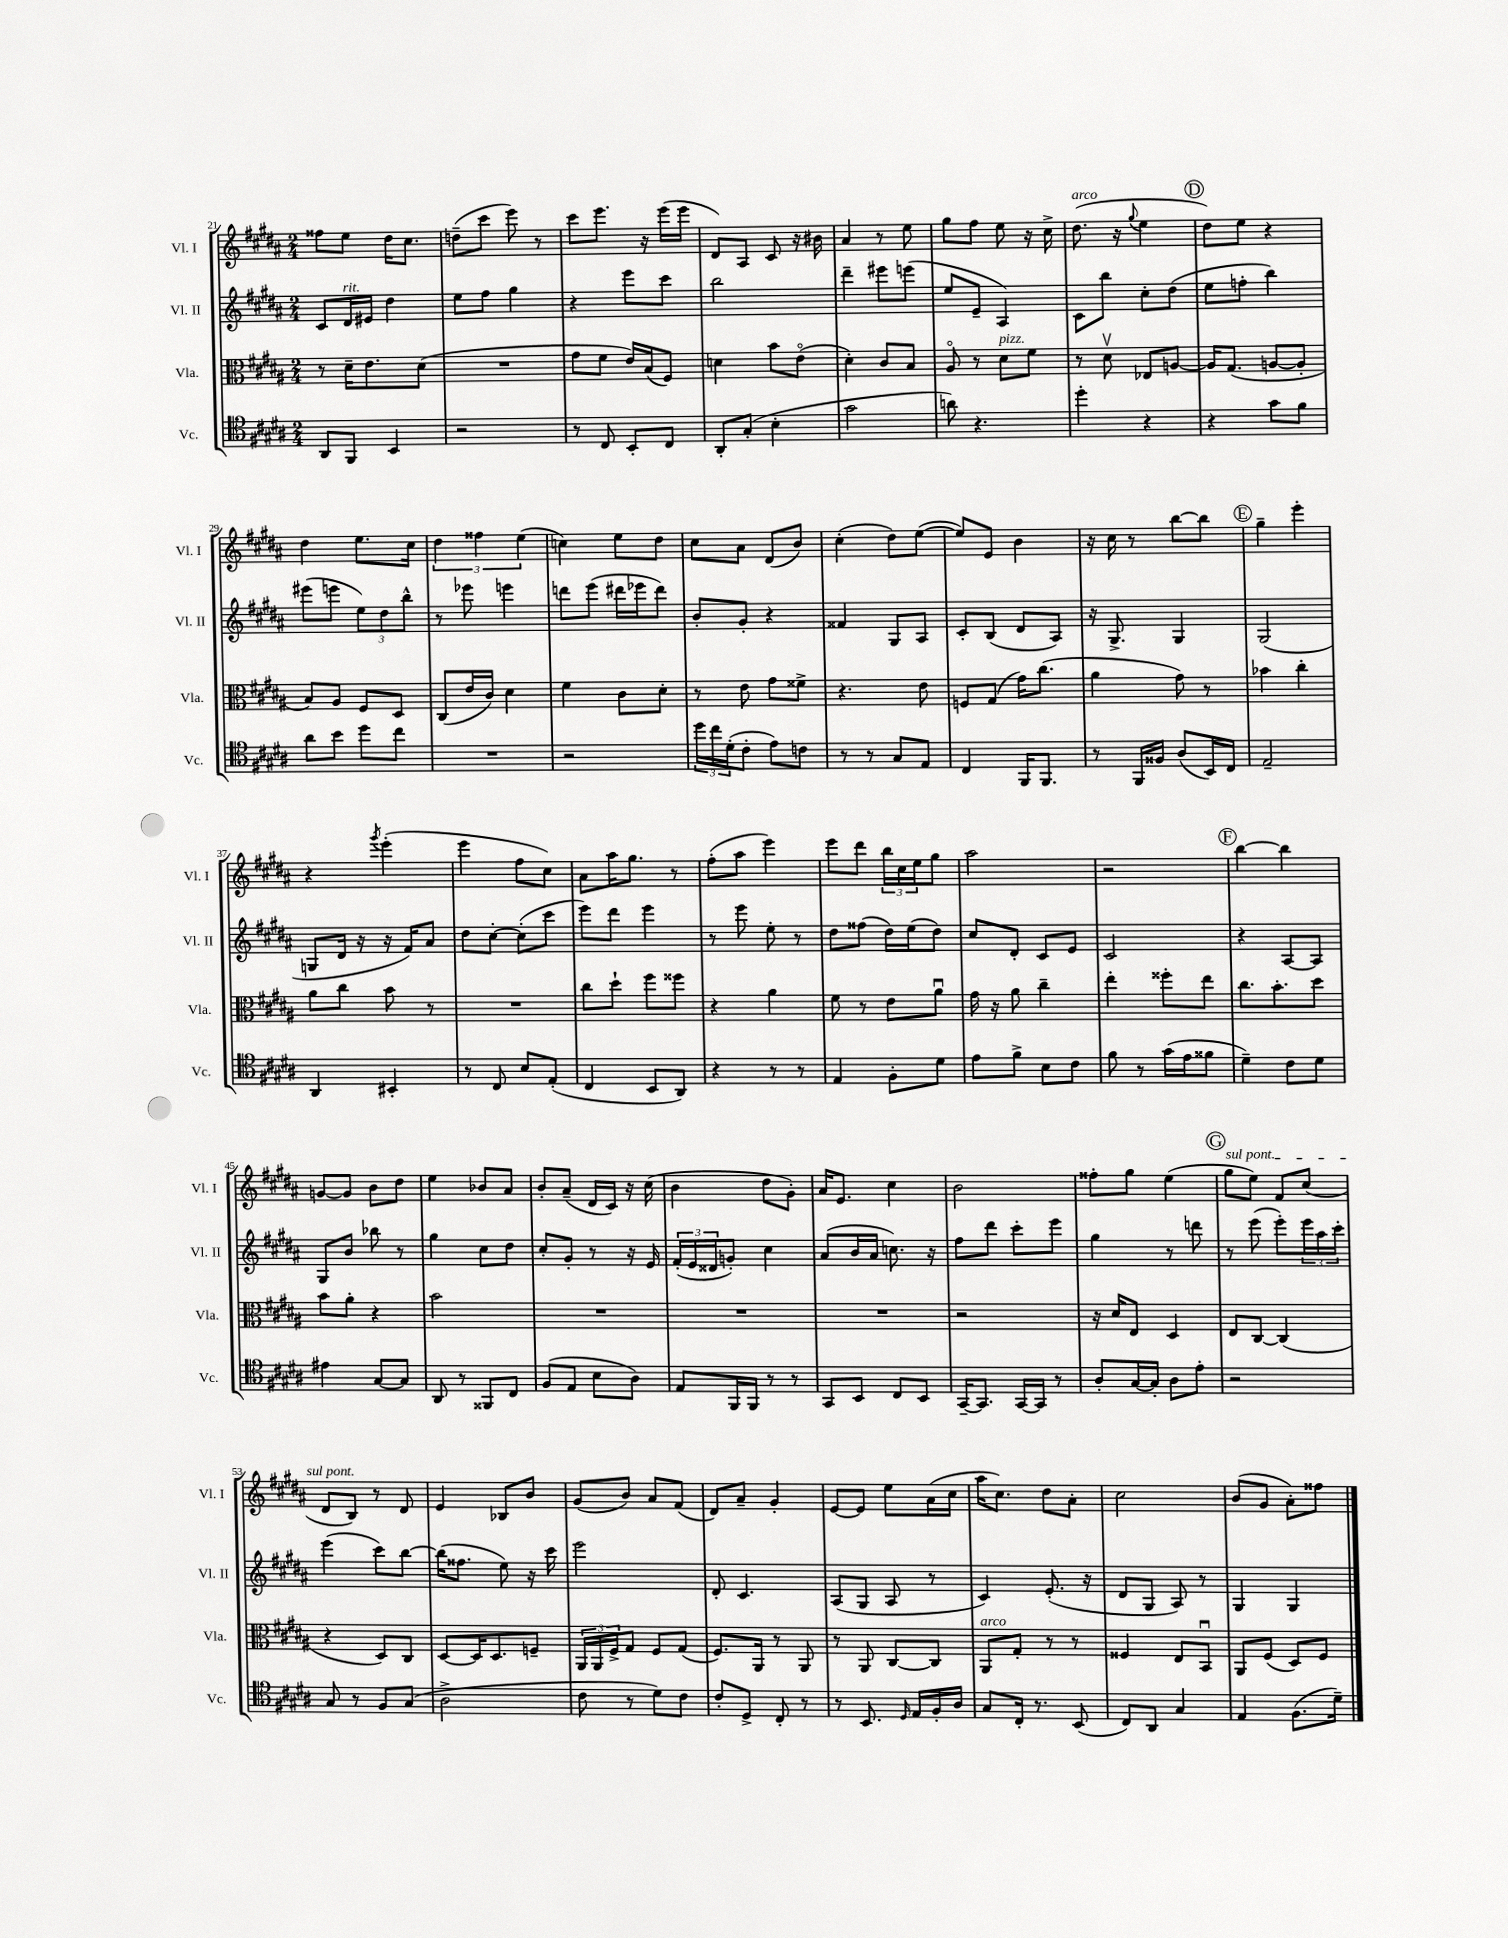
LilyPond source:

<<
\new StaffGroup <<
\new Staff = "s0" \with { instrumentName = "Vl. I" shortInstrumentName = "Vl. I" } {
    \clef treble \key b \major \numericTimeSignature \time 2/4
    fisis''8 e''8 dis''16 cis''8. |
    d''8--( cis'''8 e'''8) r8 |
    cis'''8 e'''8. r16 e'''16( e'''16 |
    dis'8) ais8 cis'8 r16 bis'16 |
    ais'4 r8 e''8 |
    gis''8 fis''8 e''8 r16 cis''16-> |
    dis''8.^\markup { \italic "arco" }( r16 \appoggiatura { gis''8 } e''4 |
    \mark \markup { \circle "D" } dis''8) e''8 r4 |
    dis''4 e''8. cis''16 |
    \tuplet 3/2 { dis''4 fisis''4 e''4( } |
    c''4) e''8 dis''8 |
    cis''8 ais'8 dis'8( b'8) |
    cis''4-.( dis''8) e''8~( |
    e''8) e'8 b'4 |
    r16 cis''16 r8 b''8~ b''8 |
    \mark \markup { \circle "E" } gis''4-- e'''4-. |
    r4 \acciaccatura { gis'''8 } e'''4-.( |
    e'''4 fis''8 cis''8) |
    ais'8 ais''16 gis''8. r8 |
    fis''8-.( ais''8 e'''4) |
    e'''8 dis'''8 \tuplet 3/2 { b''16 cis''16 e''16 } gis''8 |
    ais''2 |
    r2 |
    \mark \markup { \circle "F" } b''4~ b''4 |
    g'8~ g'8 b'8 dis''8 |
    e''4 bes'8 ais'8 |
    b'8-. ais'8--( dis'16 cis'16) r16 cis''16( |
    b'4 dis''8 gis'8-.) |
    ais'16 e'8. cis''4 |
    b'2 |
    fisis''8-. gis''8 e''4( |
    \mark \markup { \circle "G" } \once \override TextSpanner.bound-details.left.text = \markup { \italic "sul pont." } gis''8\startTextSpan e''8) fis'8 cis''8( |
    dis'8 b8\stopTextSpan) r8 dis'8 |
    e'4 bes8 b'8 |
    gis'8( b'8) ais'8 fis'8( |
    dis'8) ais'8-- gis'4-. |
    e'8~ e'8 e''8 ais'16( cis''16 |
    ais''16 cis''8.) dis''8 ais'8-. |
    cis''2 |
    b'8( gis'8 ais'8-.) fisis''8 \bar "|." |
}
\new Staff = "s1" \with { instrumentName = "Vl. II" shortInstrumentName = "Vl. II" } {
    \clef treble \key b \major \numericTimeSignature \time 2/4
    cis'8 dis'16^\markup { \italic "rit." } eis'16 dis''4 |
    e''8 fis''8 gis''4 |
    r4 e'''8 cis'''8 |
    b''2 |
    dis'''4-- eis'''8 e'''8( |
    e''8 e'8-- ais4) |
    cis'8 b''8 cis''8-. dis''8( |
    \mark \markup { \circle "D" } e''8 f''8-. b''4) |
    eis'''8( e'''8 \tuplet 3/2 { e''8) dis''8 b''8-^ } |
    r8 ees'''8 e'''4 |
    d'''8 e'''8( dis'''16 ees'''16 dis'''8) |
    b'8-. gis'8-. r4 |
    fisis'4 gis8 ais8 |
    cis'8-. b8( dis'8 ais8) |
    r16 gis8.-> gis4 |
    \mark \markup { \circle "E" } gis2( |
    g8 dis'16 r16 r16 fis'16) ais'8 |
    dis''8 cis''8~-. cis''8-.( cis'''8 |
    e'''8) dis'''8 e'''4 |
    r8 e'''8 e''8-. r8 |
    dis''8 fisis''8( dis''16) e''16( dis''8) |
    cis''8 dis'8-. cis'8 e'8 |
    cis'2 |
    \mark \markup { \circle "F" } r4 ais8~ ais8 |
    gis8 b'8 bes''8 r8 |
    gis''4 cis''8 dis''8 |
    cis''8-. gis'8-. r8 r16 e'16 |
    \tuplet 3/2 { fis'16-.( e'16 disis'16 } g'8-.) cis''4 |
    ais'8( b'16 ais'16 c''8.) r16 |
    fis''8 dis'''8 cis'''8-. e'''8 |
    gis''4 r8 d'''8 |
    \mark \markup { \circle "G" } r8 e'''8( e'''8-.) \tuplet 3/2 { e'''16 ais''16 cis'''16-. } |
    e'''4( cis'''8) b''8~ |
    b''16( fisis''8. e''8) r16 cis'''16 |
    e'''2 |
    dis'8-. cis'4. |
    ais8( gis8 ais8 r8 |
    cis'4) e'8.-.( r16 |
    dis'8 gis8 ais8) r8 |
    gis4 gis4 \bar "|." |
}
\new Staff = "s2" \with { instrumentName = "Vla." shortInstrumentName = "Vla." } {
    \clef alto \key b \major \numericTimeSignature \time 2/4
    r8 dis'16-- e'8. dis'8( |
    R2 |
    gis'8 fis'8 e'16) b16( fis8) |
    d'4 b'8 e'8\flageolet( |
    dis'4-.) cis'8 b8 |
    ais8\flageolet r8 dis'8^\markup { \italic "pizz." } fis'8 |
    r8 dis'8\upbow ees8 a8~ |
    \mark \markup { \circle "D" } a16 gis8.( a8~ a8-. |
    b8) ais8 fis8 dis8 |
    cis8( e'16 cis'16) dis'4 |
    fis'4 cis'8 dis'8-. |
    r8 e'8 gis'8 fisis'8-> |
    r4. e'8 |
    f8 gis8( gis'16) cis''8.( |
    ais'4 gis'8) r8 |
    \mark \markup { \circle "E" } bes'4 cis''4-. |
    ais'8 cis''8 b'8 r8 |
    R2 |
    cis''8 dis''8-! fis''8 fisis''8 |
    r4 ais'4 |
    fis'8 r8 e'8 ais'8\downbow |
    gis'16 r16 ais'8 cis''4-- |
    e''4-. fisis''8-. e''8 |
    \mark \markup { \circle "F" } cis''8. b'8.-. dis''8 |
    b'8 ais'8-. r4 |
    b'2 |
    R2 |
    R2 |
    R2 |
    r2 |
    r16 dis'16 e8 dis4 |
    \mark \markup { \circle "G" } e8 cis8~ cis4( |
    r4 dis8) cis8 |
    dis8~ dis16 dis8. f8-- |
    \tuplet 3/2 { ais,16 ais,16 fis16-> } gis8 fis8 gis8( |
    fis8.) ais,16 r8 ais,8 |
    r8 ais,8 cis8~ cis8 |
    ais,8^\markup { \italic "arco" } gis8-. r8 r8 |
    fisis4 e8 b,8\downbow |
    ais,8 fis8( dis8) fis8 \bar "|." |
}
\new Staff = "s3" \with { instrumentName = "Vc." shortInstrumentName = "Vc." } {
    \clef tenor \key b \major \numericTimeSignature \time 2/4
    ais,8 fis,8 b,4 |
    r2 |
    r8 cis8 b,8-. cis8 |
    ais,8-. gis8-.( b4-. |
    gis'2 |
    a'8) r4. |
    dis''4-. r4 |
    \mark \markup { \circle "D" } r4 gis'8 fis'8 |
    ais'8 b'8 dis''8 cis''8 |
    R2 |
    r2 |
    \tuplet 3/2 { dis''16 cis''16 dis'16-.( } cis'8-. e'8) c'8 |
    r8 r8 gis8 e8 |
    cis4 fis,16 fis,8. |
    r8 fis,16 fisis16 ais8( b,16) cis16 |
    \mark \markup { \circle "E" } e2-- |
    ais,4 bis,4-. |
    r8 cis8 b8 e8-.( |
    cis4 b,8 ais,8) |
    r4 r8 r8 |
    e4 fis8-. dis'8 |
    e'8 fis'8-> b8 cis'8 |
    fis'8 r8 gis'16( e'16 fisis'8 |
    \mark \markup { \circle "F" } dis'4--) cis'8 dis'8 |
    eis'4 gis8~ gis8 |
    ais,8 r8 fisis,8 cis8 |
    fis8( e8 b8 ais8) |
    e8 fis,16 fis,16 r8 r8 |
    gis,8 b,8 cis8 b,8 |
    gis,16~-- gis,8. gis,16~ gis,16 r8 |
    ais8-. gis16~ gis16-. ais8 e'8-. |
    \mark \markup { \circle "G" } r2 |
    gis8 r8 fis8 gis8( |
    ais2-> |
    cis'8 r8 dis'8) cis'8 |
    cis'8-. dis8-> cis8-. r8 |
    r8 b,8. \grace { dis16 } e16 fis16-. ais16 |
    gis8 cis16-. r8. b,8( |
    cis8) ais,8 gis4 |
    e4 fis8.( dis'16--) \bar "|." |
}
>>
>>
\layout { \context { \Score currentBarNumber = #21 } }
